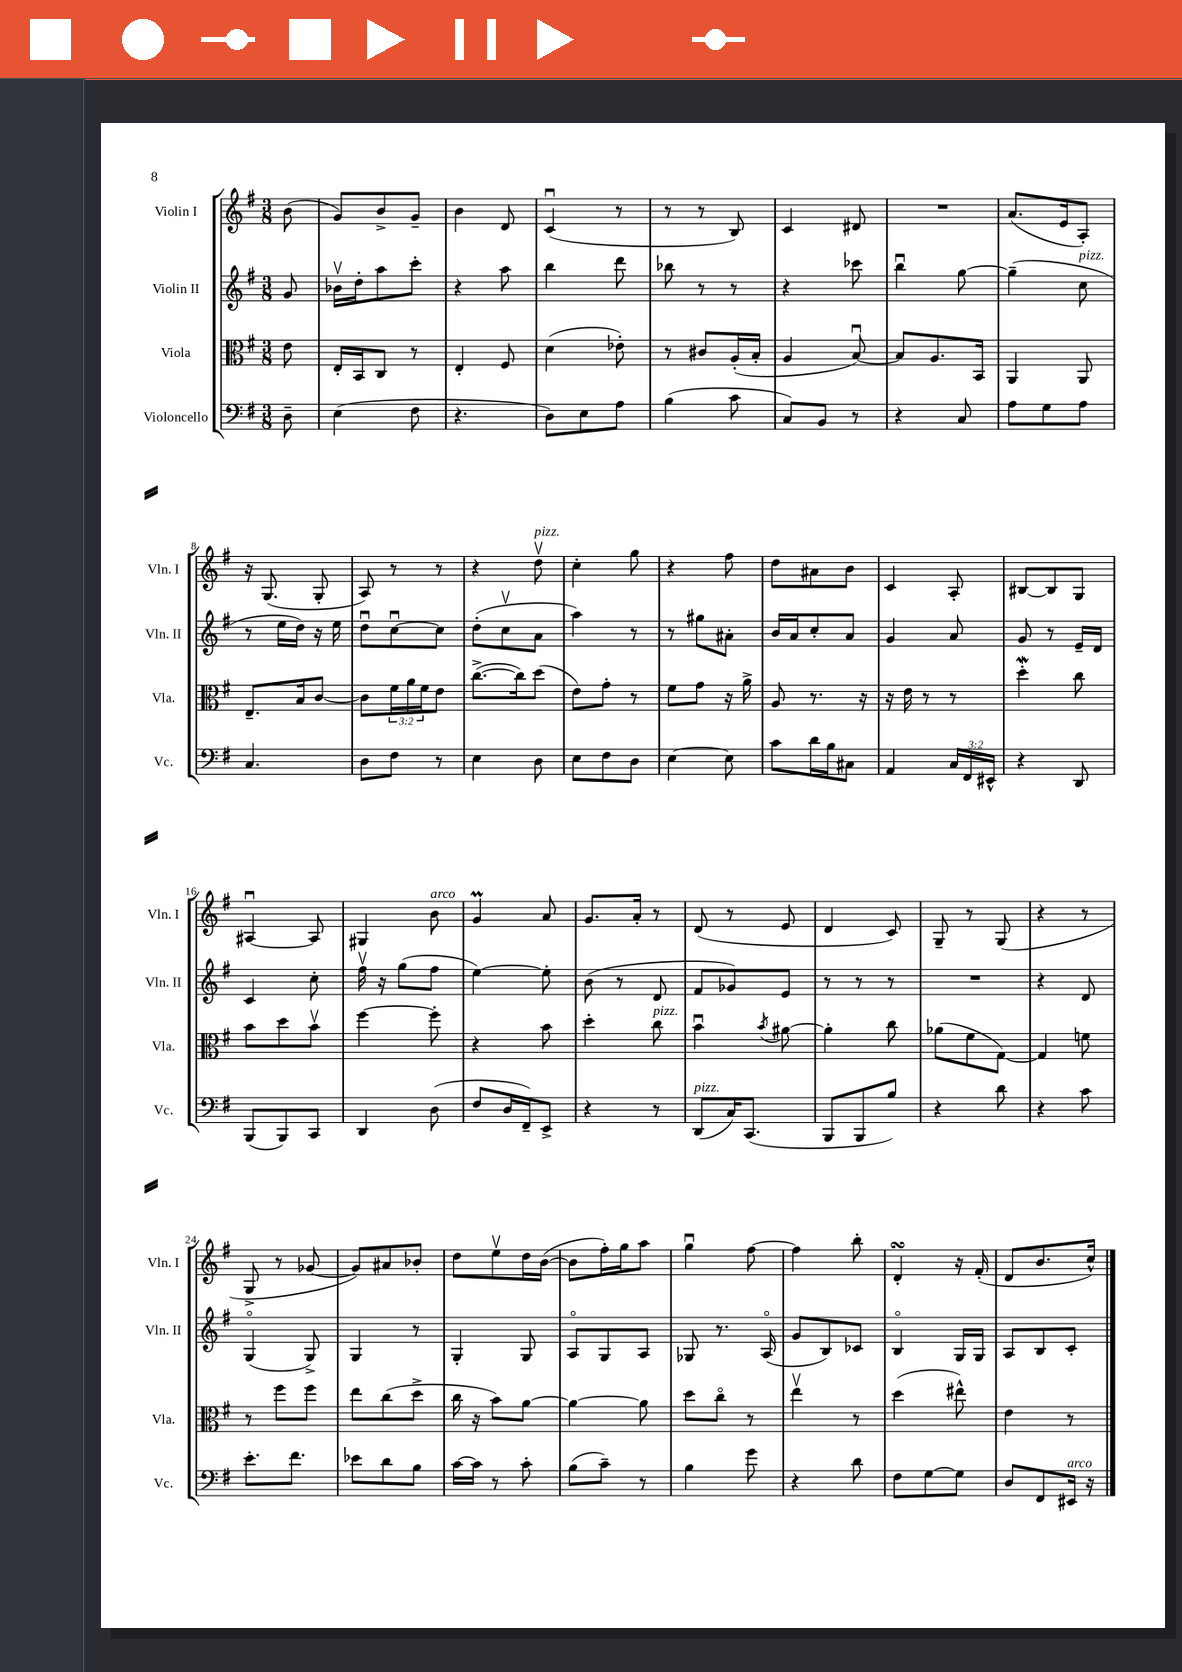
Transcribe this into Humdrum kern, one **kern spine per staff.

**kern	**kern	**kern	**kern
*staff4	*staff3	*staff2	*staff1
*clefF4	*clefC3	*clefG2	*clefG2
*k[f#]	*k[f#]	*k[f#]	*k[f#]
*M3/8	*M3/8	*M3/8	*M3/8
8D~	8e	8g	(8b
=	=	=	=
(4E	16E'	16b-v	8g)
.	16BB	16dd'	.
.	8C	8aa	8b^
8F#	8r	8ccc'	8g~
=	=	=	=
4.r	4E'	4r	4b
.	8F#	8aa	8d
=	=	=	=
8D)	(4d	4bb	(4cu
8E	.	.	.
8A	8e-')	8ddd	8r
=	=	=	=
(4B	8r	8bb-	8r
.	8c#	8r	8r
8c	(16A'	8r	8B)
.	16B'	.	.
=	=	=	=
8C)	4A	4r	4c
8BB	.	.	.
8r	[8Bu)	8ccc-	8d#
=	=	=	=
4r	8B]	4bbu	4.r
.	8.A	.	.
8C	.	[8gg	.
.	16BB	.	.
=	=	=	=
8A	4AA	(4gg~]	(8.a
8G	.	.	.
.	.	.	16e
8A	8AA	8cc	8A')
=	=	=	=
4.C	8.E~	8r	16r
.	.	.	(8.G
.	.	16ee	.
.	16B	16dd)	.
.	[8c	16r	8G'
.	.	16ee	.
=	=	=	=
8D	8c]	8ddu	8A)
8F#	24f#	[8ccu	8r
.	24a	.	.
.	24f#	.	.
8r	8e	8cc]	8r
=	=	=	=
4E	([8.cc^	(8dd'	4r
.	.	8ccv	.
.	16cc])	.	.
8D	(8dd	8a	8ddv
=	=	=	=
8E	8e)	4aa)	4cc'
8F#	8g'	.	.
8D	8r	8r	8gg
=	=	=	=
[4E	8f#	8r	4r
.	8g	8gg#	.
8E]	16r	8a#'	8ff#
.	16a^	.	.
=	=	=	=
8c	8A	16b	8dd
.	.	16a	.
16d	8.r	8cc'	8a#
16B	.	.	.
8C#	.	8a	8b
.	16r	.	.
=	=	=	=
4AA	16r	4g	4c
.	16e	.	.
.	8r	.	.
24C	8r	8a	8A'
24FF#	.	.	.
24EE#^^	.	.	.
=	=	=	=
4r	4dd'	8g	[8B#
.	.	8r	8B#]
8DD	8cc	16e~	8G
.	.	16d	.
=	=	=	=
(8BBB	8b	4c	[4A#u
8BBB)	8dd	.	.
8CC	8bv	8cc'	8A#]
=	=	=	=
4DD	[4ff#	16ff#v	4G#
.	.	16r	.
.	.	(8gg	.
(8D	8ff#']	8ff#	8b
=	=	=	=
8F#	4r	[4ee)	4g
16D	.	.	.
16FF#~)	.	.	.
8EE^	8b	8ee']	8a
=	=	=	=
4r	4dd'	(8b	8.g
.	.	8r	.
.	.	.	16a'
8r	8cc	8d	8r
=	=	=	=
(8DD	4bu	8f#	(8d
16C)	.	8g-)	8r
(8.CC	.	.	.
.	8qb	.	.
.	[8a#	8e	8e
=	=	=	=
8BBB	4a#']	8r	4d
8BBB	.	8r	.
8B)	8cc	8r	8c)
=	=	=	=
4r	(8a-	4.r	8G~
.	8f#	.	8r
8d	[8G)	.	(8G
=	=	=	=
4r	4G]	4r	4r
8c	8f	8d	8r
=	=	=	=
8.e'	8r	(4Go	8G^
.	8ff#	.	8r
8.f#	.	.	.
.	8ff#	8G^)	[8g-
=	=	=	=
8e-	8ee	4G	8g-])
8d	(8cc	.	8a#
8B	8dd^	8r	8b-'
=	=	=	=
[16c	16cc	4G'	8dd
16c]	16r	.	.
8r	8b)	.	8eev
8c'	[8a	8G	16dd
.	.	.	([16b
=	=	=	=
(8B	4a_	8Ao	8b]
8c~)	.	8G	16ff#')
.	.	.	16gg
8r	8a]	8A	8aa
=	=	=	=
4B	8dd	8G-	4ggu
.	8cco	8.r	.
8g	8r	.	[8ff#
.	.	(16Ao	.
=	=	=	=
4r	4eev	8g	4ff#]
.	.	8B)	.
8d	8r	8c-	8bb'
=	=	=	=
8F#	(4dd	4Bo	4d'
[8G	.	.	.
8G]	8ee#^^)	16G	16r
.	.	16G	(16f#'
=	=	=	=
8D	4e	8A	8d
8FF#	.	8B	8.b
16EE#	8r	8c'	.
16r	.	.	16cc^^)
==	==	==	==
*-	*-	*-	*-
